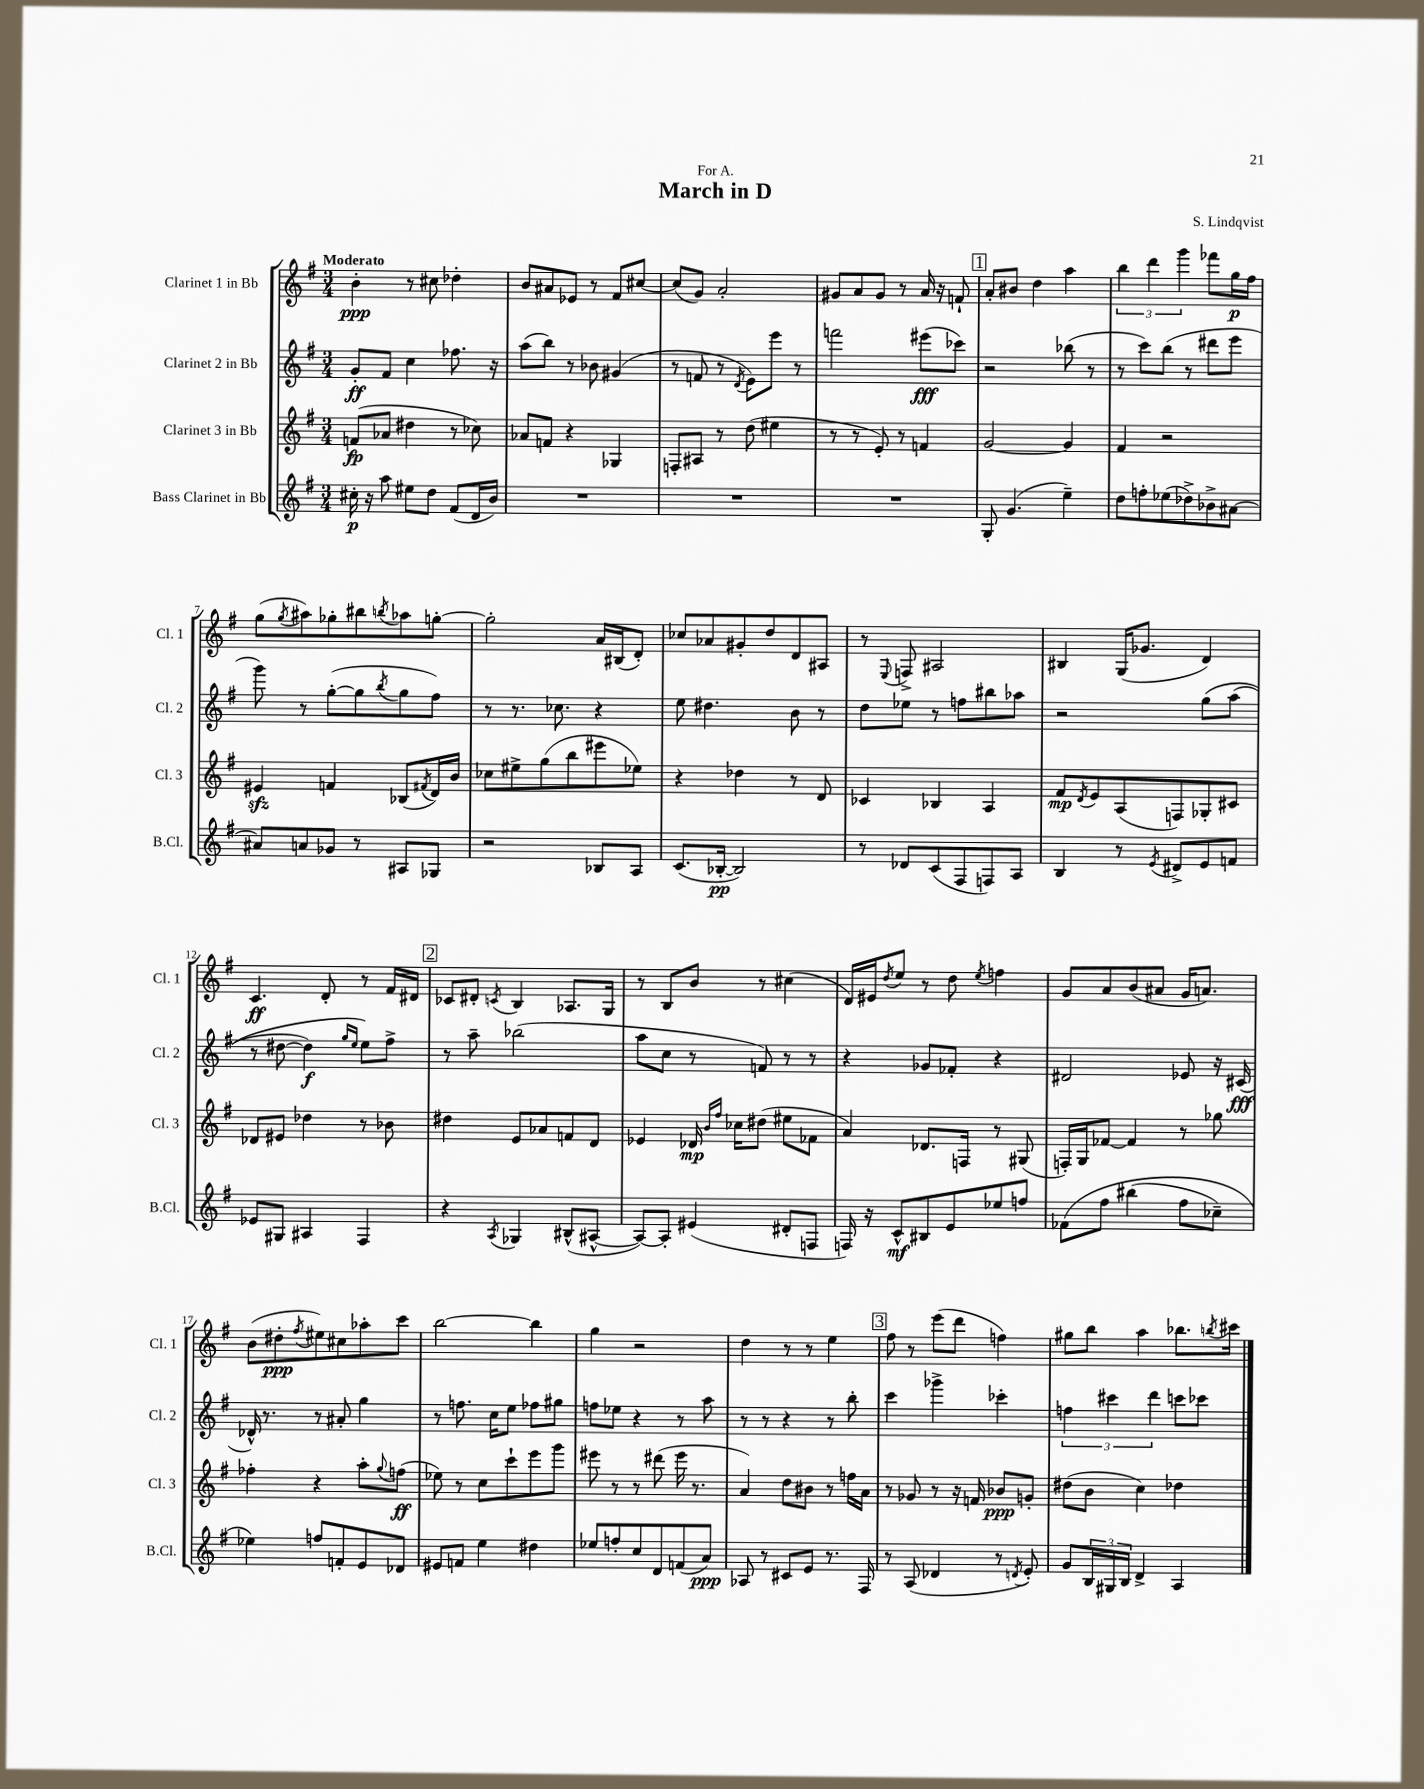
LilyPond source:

\header { title = "March in D" composer = "S. Lindqvist" dedication = "For A." }
<<
\new StaffGroup <<
\new Staff = "s0" \with { instrumentName = "Clarinet 1 in Bb" shortInstrumentName = "Cl. 1" } {
    \clef treble \key g \major \numericTimeSignature \time 3/4 \tempo "Moderato"
    b'4-.\ppp r8 cis''8 des''4-. |
    b'8 ais'8 ees'8 r8 fis'8 cis''8~ |
    cis''8( g'8) a'2-. |
    gis'8 a'8 gis'8 r8 a'16 r16 f'8-! |
    \mark \markup { \box "1" } a'8-. bis'8 d''4 a''4 |
    \tuplet 3/2 { b''4 d'''4 g'''4 } fes'''8 g''16\p fis''16 |
    g''8( \acciaccatura { g''8 } ais''8) ges''8-. bis''8 \acciaccatura { b''8 } aes''8 g''8~-. |
    g''2-. a'16 bis16( d'8-.) |
    ces''8 aes'8 gis'8-. d''8 d'8 ais8 |
    r8 \appoggiatura { e8 } f8-> ais2 |
    bis4 g16( ges'8. d'4) |
    c'4.\ff d'8-. r8 fis'16 dis'16 |
    \mark \markup { \box "2" } ces'8 dis'8-. \acciaccatura { c'8 } b4 aes8. g16 |
    r8 b8 b'8 r8 cis''4( |
    d'16) eis'16 \acciaccatura { d''8 } e''8 r8 d''8 \acciaccatura { e''8 } f''4 |
    g'8 a'8 b'8( ais'8 g'16 a'8.) |
    b'8( dis''8-.\ppp \acciaccatura { fis''8 } eis''8) cis''8 aes''8-. c'''8 |
    b''2~ b''4 |
    g''4 r2 |
    d''4 r8 r8 e''4 |
    \mark \markup { \box "3" } fis''8 r8 e'''8( d'''8 f''4) |
    gis''8 b''8 a''4 bes''8. \acciaccatura { b''8 } cis'''16 \bar "|." |
}
\new Staff = "s1" \with { instrumentName = "Clarinet 2 in Bb" shortInstrumentName = "Cl. 2" } {
    \clef treble \key g \major \numericTimeSignature \time 3/4
    g'8-.\ff fis'8 c''4 fes''8. r16 |
    a''8( b''8) r8 bes'8 gis'4( |
    r8 f'8 r8 \acciaccatura { d'8 } e'8) e'''8 r8 |
    f'''2 eis'''8\fff( ces'''8) |
    \mark \markup { \box "1" } r2 bes''8( r8 |
    r8 c'''8) b''8( r8 dis'''8 e'''8 |
    g'''8) r8 g''8~-.( g''8 \acciaccatura { b''8 } g''8 fis''8) |
    r8 r8. ces''8. r4 |
    e''8 dis''4. b'8 r8 |
    d''8 ees''8 r8 f''8 bis''8 aes''8 |
    r2 g''8\( a''8( |
    r8 dis''8~ dis''4\f) \grace { g''16 e''16 } e''8\) fis''8-> |
    \mark \markup { \box "2" } r8 a''8-- bes''2( |
    a''8 c''8 r8 f'8) r8 r8 |
    r4 ges'8 fes'8-. r4 |
    dis'2 ees'8 r16 cis'16\fff( |
    des'16-^) r8. r8 ais'8-. g''4 |
    r8 f''8. c''16 e''8 fes''8 gis''8 |
    f''8 ees''8 r4 r8 a''8 |
    r8 r8 r4 r8 b''8-. |
    \mark \markup { \box "3" } c'''4 ges'''4-> ces'''4-. |
    \tuplet 3/2 { f''4 cis'''4 d'''4 } c'''8 ces'''8 \bar "|." |
}
\new Staff = "s2" \with { instrumentName = "Clarinet 3 in Bb" shortInstrumentName = "Cl. 3" } {
    \clef treble \key g \major \numericTimeSignature \time 3/4
    f'8\fp( aes'8 dis''4 r8 ces''8) |
    aes'8 f'8 r4 ges4 |
    f8-. ais8 r8 d''8( eis''4 |
    r8 r8 e'8-.) r8 f'4 |
    \mark \markup { \box "1" } g'2~ g'4 |
    fis'4 r2 |
    eis'4\sfz f'4 bes8( \acciaccatura { fis'8 } d'16) b'16 |
    ces''8 eis''8-> g''8( b''8 eis'''8 ees''8) |
    r4 des''4 r8 d'8 |
    ces'4 bes4 a4 |
    fis'8\mp \acciaccatura { d'8 } e'8 a8( f8) ges8-. cis'8 |
    des'8 eis'8 des''4 r8 bes'8 |
    \mark \markup { \box "2" } dis''4 e'8 aes'8 f'8 d'8 |
    ees'4 des'16\mp \grace { b'16 fis''16 } ces''16 dis''8( eis''8 fes'8 |
    a'4) des'8. f16 r8 gis8( |
    f16-.) g16 fes'8~ fes'4 r8 ges''8 |
    fes''4-. r4 a''8-. \appoggiatura { g''8 } f''8\ff( |
    ees''8) r8 c''8 c'''8-! e'''8 g'''8 |
    eis'''8 r8 r8 dis'''8( eis'''16 r8. |
    a'4) d''8 bis'8 r8 f''16 a'16 |
    \mark \markup { \box "3" } r8 ges'8 r8 r16 f'16 bes'8\ppp g'8-. |
    dis''8( b'8 c''4) des''4 \bar "|." |
}
\new Staff = "s3" \with { instrumentName = "Bass Clarinet in Bb" shortInstrumentName = "B.Cl." } {
    \clef treble \key g \major \numericTimeSignature \time 3/4
    cis''16-.\p r16 a''8 eis''8 d''8 fis'8( d'16 b'16) |
    R2. |
    R2. |
    R2. |
    \mark \markup { \box "1" } g8-. g'4.( e''4--) |
    d''8 f''8-. ees''8( des''8->) bes'8-> ais'8~ |
    ais'8 a'8 ges'8 r8 ais8 ges8 |
    r2 bes8 a8 |
    c'8.( bes16~-.\pp bes2) |
    r8 des'8 c'8( fis8 f8) a8 |
    b4 r8 \acciaccatura { e'8 } dis'8-> e'8 f'8 |
    ees'8 gis8 ais4 fis4 |
    \mark \markup { \box "2" } r4 \acciaccatura { a8 } ges4 bis8-^( ais8~-^ |
    ais8~) ais8-. eis'4( dis'8-. f8 |
    f16) r16 c'8-^\mf bis8 e'8 ees''8 f''8 |
    fes'8\( fis''8 bis''4( fis''8 ces''8--) |
    ees''4\) f''8 f'8-. e'8 des'8 |
    eis'8 f'8 e''4 dis''4 |
    ees''8 f''8-. c''8 d'8 f'8( a'8\ppp) |
    aes8 r8 cis'8 e'8 r8. fis16 |
    \mark \markup { \box "3" } r8 a8( des'4 r8 \acciaccatura { d'8 } e'8-.) |
    g'8 \tuplet 3/2 { b16 gis16 b16 } d'4-> a4 \bar "|." |
}
>>
>>
